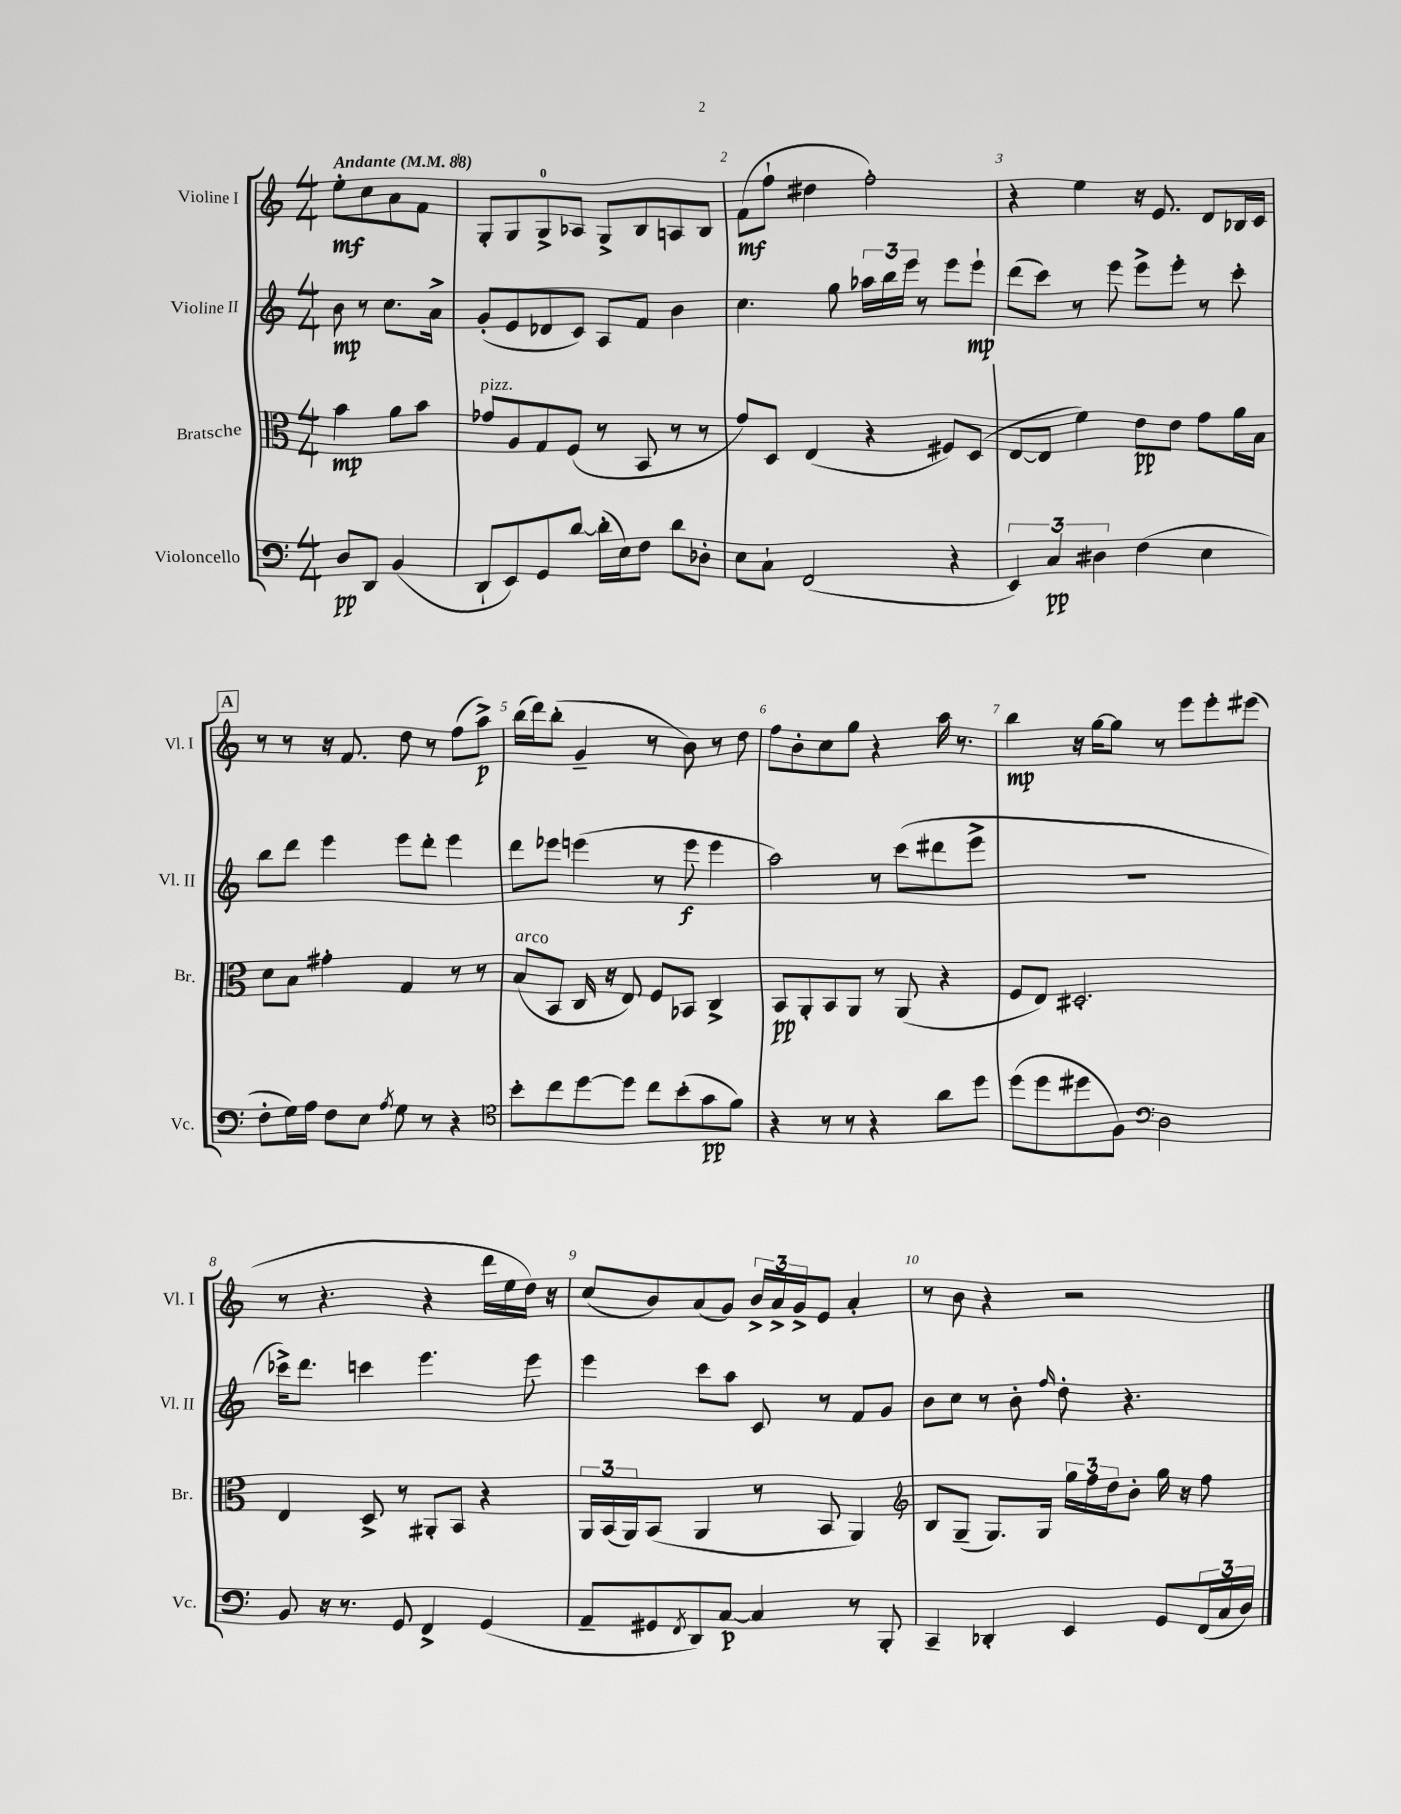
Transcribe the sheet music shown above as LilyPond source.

<<
\new StaffGroup <<
\new Staff = "s0" \with { instrumentName = "Violine I" shortInstrumentName = "Vl. I" } {
    \clef treble \key c \major \numericTimeSignature \time 4/4 \partial 2 \tempo "Andante" 4 = 88
    e''8-.\mf c''8 a'8 f'8 |
    g8-. g8 g8-0-> aes8 g8-> b8 a8 b8 |
    f'8\mf( f''8-! dis''4 f''2-.) |
    r4 e''4 r16 e'8. d'8 bes16 c'16 |
    \mark \markup { \box "A" } r8 r8 r16 f'8. d''8 r8 f''8( a''8->\p) |
    b''16( d'''16) b''8-.( g'4-- r8 b'8) r8 d''8 |
    f''8 b'8-. c''8 g''8 r4 a''16 r8. |
    b''4\mp r16 g''16~ g''8 r8 e'''8 e'''8-. eis'''8( |
    r8 r4. r4 d'''16 e''16 d''16) r16 |
    c''8( b'8) a'8( g'8) \tuplet 3/2 { b'16-> a'16-> g'16-> } e'8 a'4-. |
    r8 b'8 r4 r2 \bar "|." |
}
\new Staff = "s1" \with { instrumentName = "Violine II" shortInstrumentName = "Vl. II" } {
    \clef treble \key c \major \numericTimeSignature \time 4/4 \partial 2
    b'8\mp r8 c''8. a'16-> |
    g'8-.( e'8 des'8 c'8) a8 f'8 b'4 |
    c''4. g''8 \tuplet 3/2 { aes''16 b''16 e'''16 } r8 e'''8 e'''8-!\mp |
    d'''8( c'''8) r8 e'''8 e'''8-> e'''8-. r8 c'''8-. |
    \mark \markup { \box "A" } b''8 d'''8 e'''4 e'''8 d'''8-. e'''4 |
    d'''8 ees'''8 e'''4( r8 e'''8\f e'''4 |
    a''2) r8 c'''8( dis'''8 e'''8-> |
    R1 |
    ces'''16->) d'''8. c'''4 e'''4. e'''8 |
    e'''4 c'''8 a''8 c'8 r8 f'8 g'8 |
    b'8 c''8 r8 b'8-. \grace { f''16 } d''8-. r4. \bar "|." |
}
\new Staff = "s2" \with { instrumentName = "Bratsche" shortInstrumentName = "Br." } {
    \clef alto \key c \major \numericTimeSignature \time 4/4 \partial 2
    b'4\mp a'8 b'8 |
    ges'8^\markup { \italic "pizz." } a8 g8 f8( r8 b,8 r8 r8 |
    g'8) d8 e4( r4 fis8) d8( |
    e8~ e8 f'4) e'8\pp e'8 g'8 a'16 b16 |
    \mark \markup { \box "A" } d'8 b8 gis'4-. g4 r8 r8 |
    b8^\markup { \italic "arco" }( b,8 c16 r16 e8) f8 bes,8 c4-> |
    b,8\pp a,8-. b,8 a,8 r8 a,8( r4 |
    f8 e8) dis2.-. |
    e4 d8-> r8 ais,8-. b,8 r4 |
    \tuplet 3/2 { a,16 b,16( a,16) } b,8( a,4 r8 b,8 a,4) |
    \clef treble b8 g8--( g8.) g16 \tuplet 3/2 { g''16 f''16 d''16 } b'8-. g''16 r16 f''8 \bar "|." |
}
\new Staff = "s3" \with { instrumentName = "Violoncello" shortInstrumentName = "Vc." } {
    \clef bass \key c \major \numericTimeSignature \time 4/4 \partial 2
    d8\pp d,8 b,4( |
    d,8-! e,8) g,8 d'8~ d'16-.( e16) f8 d'8 des8-. |
    e8 c8-! f,2( r4 |
    \tuplet 3/2 { e,4) c4\pp dis4 } f4( e4 |
    \mark \markup { \box "A" } f8-. g16) a16 f8 e8 \acciaccatura { a8 } g8 r8 r4 |
    \clef tenor b'8-. c''8 d''8~ d''8 c''8 b'8-.( g'8\pp f'8) |
    r4 r8 r8 r4 a'8 d''8 |
    d''8( d''8 dis''8 f8) \clef bass d2 |
    b,8 r16 r8. g,8 f,4-> g,4( |
    a,8-- gis,8 \acciaccatura { f,8 } d,8) c8~\p c4 r8 b,,8-. |
    c,4-- des,4-. e,4 g,8 \tuplet 3/2 { f,16( c16 d16) } \bar "|." |
}
>>
>>
\layout { \context { \Score \override BarNumber.break-visibility = ##(#f #t #t) barNumberVisibility = #all-bar-numbers-visible } }
